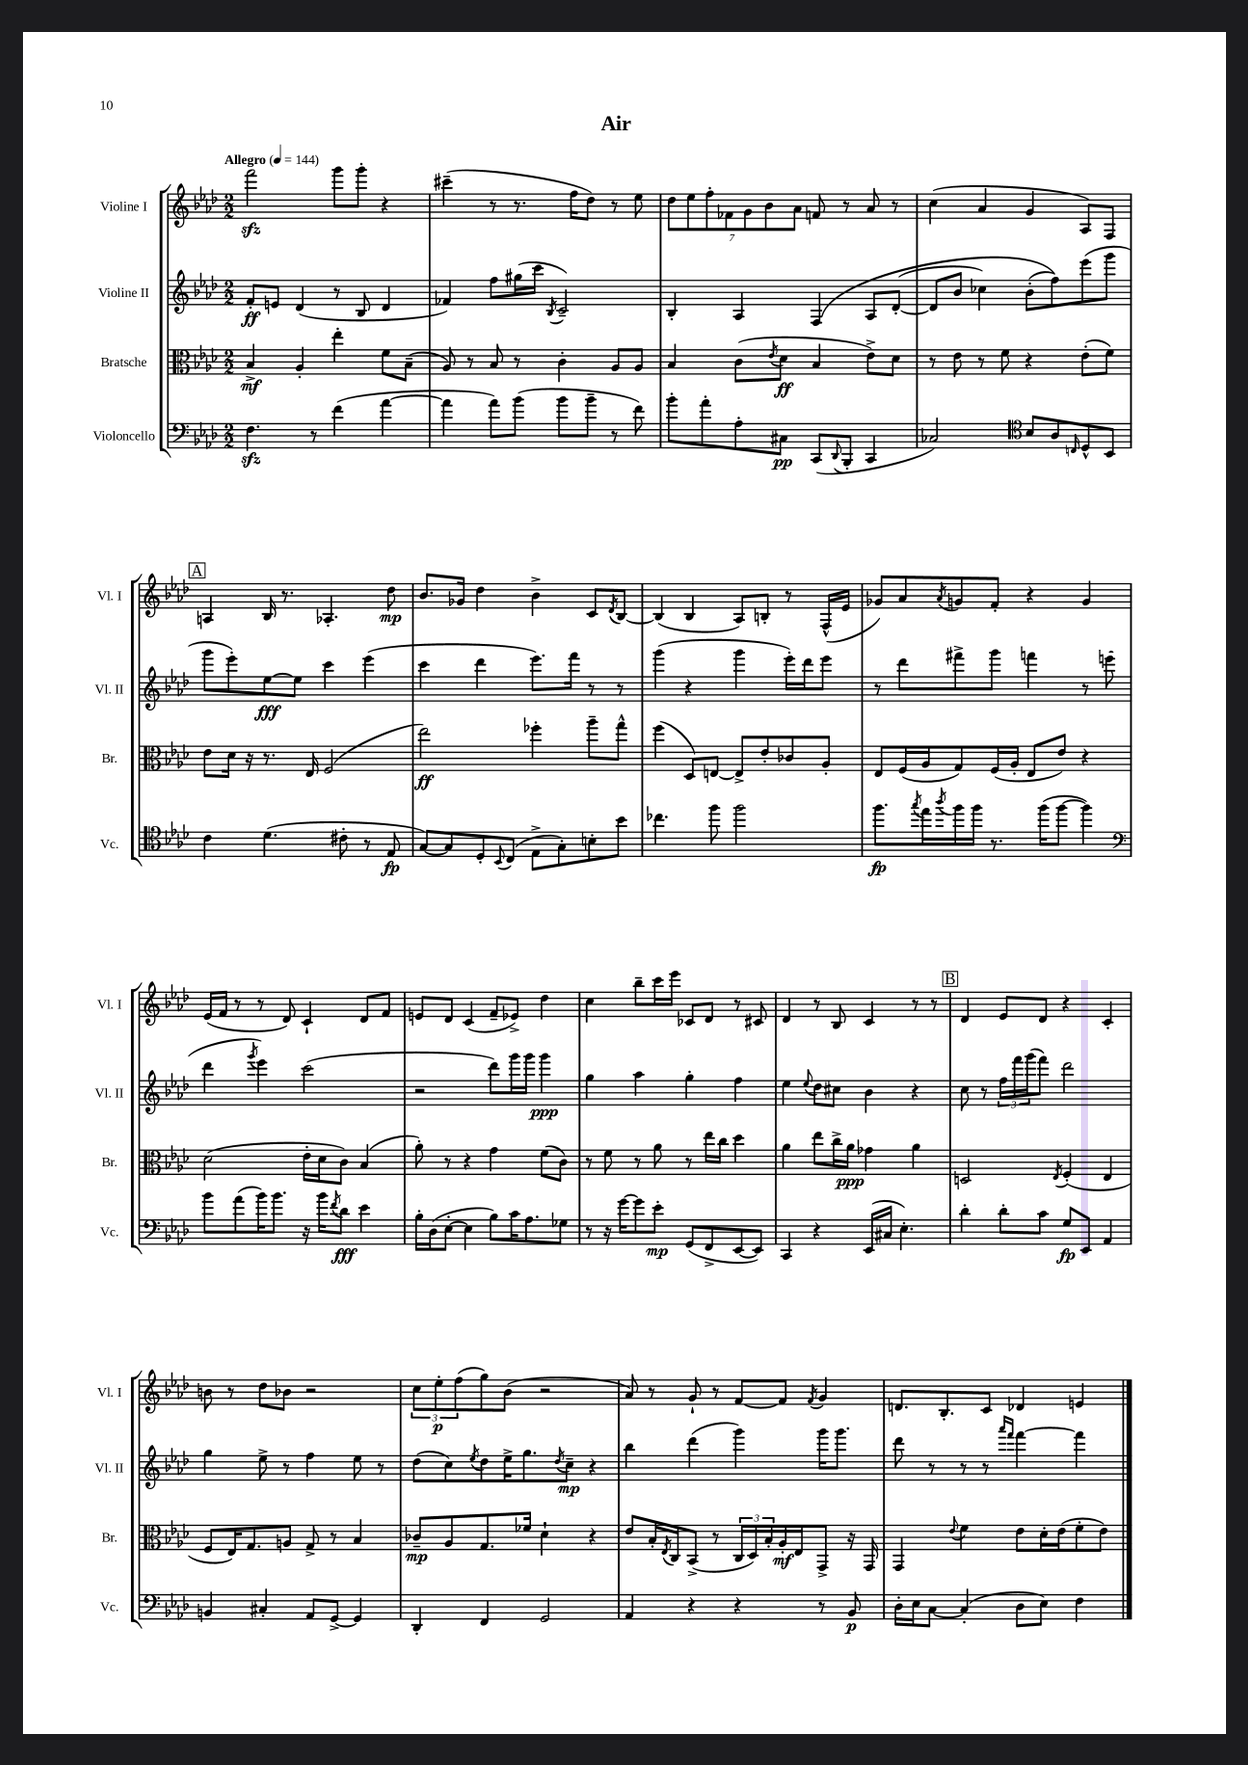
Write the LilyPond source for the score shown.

\header { title = "Air" }
<<
\new StaffGroup <<
\new Staff = "s0" \with { instrumentName = "Violine I" shortInstrumentName = "Vl. I" } {
    \clef treble \key aes \major \numericTimeSignature \time 2/2 \tempo "Allegro" 4 = 144
    f'''2\sfz g'''8 g'''8-. r4 |
    cis'''4--( r8 r8. f''16 des''8) r8 ees''8 |
    \tuplet 7/4 { des''8 ees''8 f''8-. fes'8 g'8 bes'8 aes'8 } f'8 r8 aes'8 r8 |
    c''4( aes'4 g'4 aes8) f8 |
    \mark \markup { \box "A" } a4 bes16 r8. aes4.-. des''8\mp |
    bes'8. ges'16 des''4 bes'4-> c'8 \acciaccatura { des'8 } bes8~ |
    bes4( bes4 aes8) b8-. r8 f16-^( ees'16 |
    ges'8) aes'8 \acciaccatura { aes'8 } g'8 f'8-. r4 g'4 |
    ees'16( f'16 r8 r8 des'8) c'4-! des'8 f'8 |
    e'8 des'8 c'4( f'8-- ees'8->) des''4 |
    c''4 bes''8-- c'''16 ees'''16 ces'8 des'8 r8 cis'8 |
    des'4 r8 bes8 c'4 r8 r8 |
    \mark \markup { \box "B" } des'4 ees'8 des'8 r4 c'4-. |
    b'8 r8 des''8 bes'8 r2 |
    \tuplet 3/2 { c''8 ees''8-.\p f''8( } g''8) bes'8( r2 |
    aes'8) r8 g'8-! r8 f'8~ f'8 \acciaccatura { f'8 } g'4 |
    d'8. bes8.-. c'8 des'4 e'4 \bar "|." |
}
\new Staff = "s1" \with { instrumentName = "Violine II" shortInstrumentName = "Vl. II" } {
    \clef treble \key aes \major \numericTimeSignature \time 2/2
    f'8-.\ff e'8 des'4( r8 bes8 des'4 |
    fes'4) f''8 gis''16( c'''16 \acciaccatura { bes8 } c'2--) |
    bes4-. aes4 f4\( aes8 des'8~-.( |
    des'8 bes'8 ces''4) bes'8-.( f''8)\) ees'''8( g'''8 |
    \mark \markup { \box "A" } g'''8 ees'''8-.) ees''8~\fff ees''8 c'''4 ees'''4( |
    c'''4 des'''4 ees'''8.) f'''16 r8 r8 |
    g'''4( r4 g'''4 ees'''16-.) des'''16 ees'''8 |
    r8 des'''8 fis'''8-> g'''8 f'''4 r8 e'''8( |
    des'''4 \acciaccatura { g'''8 } ees'''4) c'''2( |
    r2 des'''8) g'''16 g'''16 g'''4\ppp |
    g''4 aes''4 g''4-. f''4 |
    ees''4 \appoggiatura { ees''8 } des''8 cis''8 bes'4 r4 |
    \mark \markup { \box "B" } c''8 r8 \tuplet 3/2 { f''16 f'''16 g'''16( } f'''8) des'''2 |
    g''4 ees''8-> r8 f''4 ees''8 r8 |
    des''8( c''8) \acciaccatura { ees''8 } des''8 ees''16-> g''8. \acciaccatura { des''8 } c''8--\mp r4 |
    bes''4 des'''4( g'''4) g'''16 g'''8. |
    des'''8 r8 r8 r8 \grace { aes'''16 f'''16 } f'''4~ f'''4 \bar "|." |
}
\new Staff = "s2" \with { instrumentName = "Bratsche" shortInstrumentName = "Br." } {
    \clef alto \key aes \major \numericTimeSignature \time 2/2
    bes4->\mf aes4-. ees''4-. f'8 bes8--( |
    aes8) r8 bes8 r8 c'4-. aes8 aes8 |
    bes4 c'8( \acciaccatura { ees'8 } des'8\ff bes4 ees'8->) des'8 |
    r8 ees'8 r8 f'8 r4 ees'8-.( f'8) |
    \mark \markup { \box "A" } ees'8 des'16 r16 r8. ees16 f2( |
    ees''2\ff) fes''4-. aes''8-- g''8-^ |
    f''4( des8) e8~ e8-> ees'8-. ces'8 aes8-. |
    ees8 f16( aes16 g8) f16( aes16-. ees8 ees'8) r4 |
    des'2( ees'16-. des'16 c'8) bes4( |
    aes'8-.) r8 r4 g'4 f'8( c'8) |
    r8 f'8 r8 aes'8 r8 ees''16 c''16 des''4 |
    aes'4 ees''8 c''16-> aes'16\ppp ges'4 aes'4 |
    \mark \markup { \box "B" } d2 \acciaccatura { ees8 } f4-.( ees4 |
    f8 ees16) g8. a8 g8-> r8 bes4 |
    ces'8--\mp aes8 g8. fes'16 des'4-! r4 |
    ees'8 bes16-. \acciaccatura { ees8 } c16 bes,8->( r8 \tuplet 3/2 { c16 des16) bes16-. } aes16-.\mf ees16 g,8-> r16 g,16 |
    g,4 \appoggiatura { ees'8 } f'4 ees'8 des'16-. ees'16( f'8-. ees'8) \bar "|." |
}
\new Staff = "s3" \with { instrumentName = "Violoncello" shortInstrumentName = "Vc." } {
    \clef bass \key aes \major \numericTimeSignature \time 2/2
    f4.\sfz r8 f'4( aes'4~ |
    aes'4 aes'8) bes'8( bes'8 bes'8-- r8 f'8) |
    bes'8-. aes'8-. aes8-. cis8\pp c,8( \appoggiatura { des,8 } bes,,8-. c,4 |
    ces2) \clef tenor bes8 aes8 \grace { c16 } des8-^ bes,8 |
    \mark \markup { \box "A" } c'4 des'4.( cis'8-. r8 ees8\fp |
    g8~) g8 des8-. \appoggiatura { bes,8 } c8( ees8-> g8-.) b8-. bes'8 |
    ces''4. f''8 f''2 |
    f''8.\fp \acciaccatura { g''8 } ees''16 \acciaccatura { aes''8 } f''16 f''16 r8. f''16( f''8~ f''4) |
    \clef bass bes'8 aes'8( bes'16) bes'8. r16 bes'16 \acciaccatura { f'8 } des'8\fff ees'4 |
    bes16-. des16( ees8~-. ees4 bes8) c'16 aes8. ges8 |
    r8 r16 g'16~ g'8 ees'8-.\mp g,8( f,8-> ees,8~ ees,8) |
    c,4 r4 ees,16( cis16 ees4.-.) |
    \mark \markup { \box "B" } des'4-. des'8-. c'8 g8\fp ees,8 aes,4 |
    b,4 cis4-. aes,8 g,8~-> g,4 |
    des,4-. f,4 g,2 |
    aes,4 r4 r4 r8 bes,8\p |
    des16-. ees16 c8~ c4-.( des8 ees8) f4 \bar "|." |
}
>>
>>
\layout { \context { \Score \remove "Bar_number_engraver" } }
